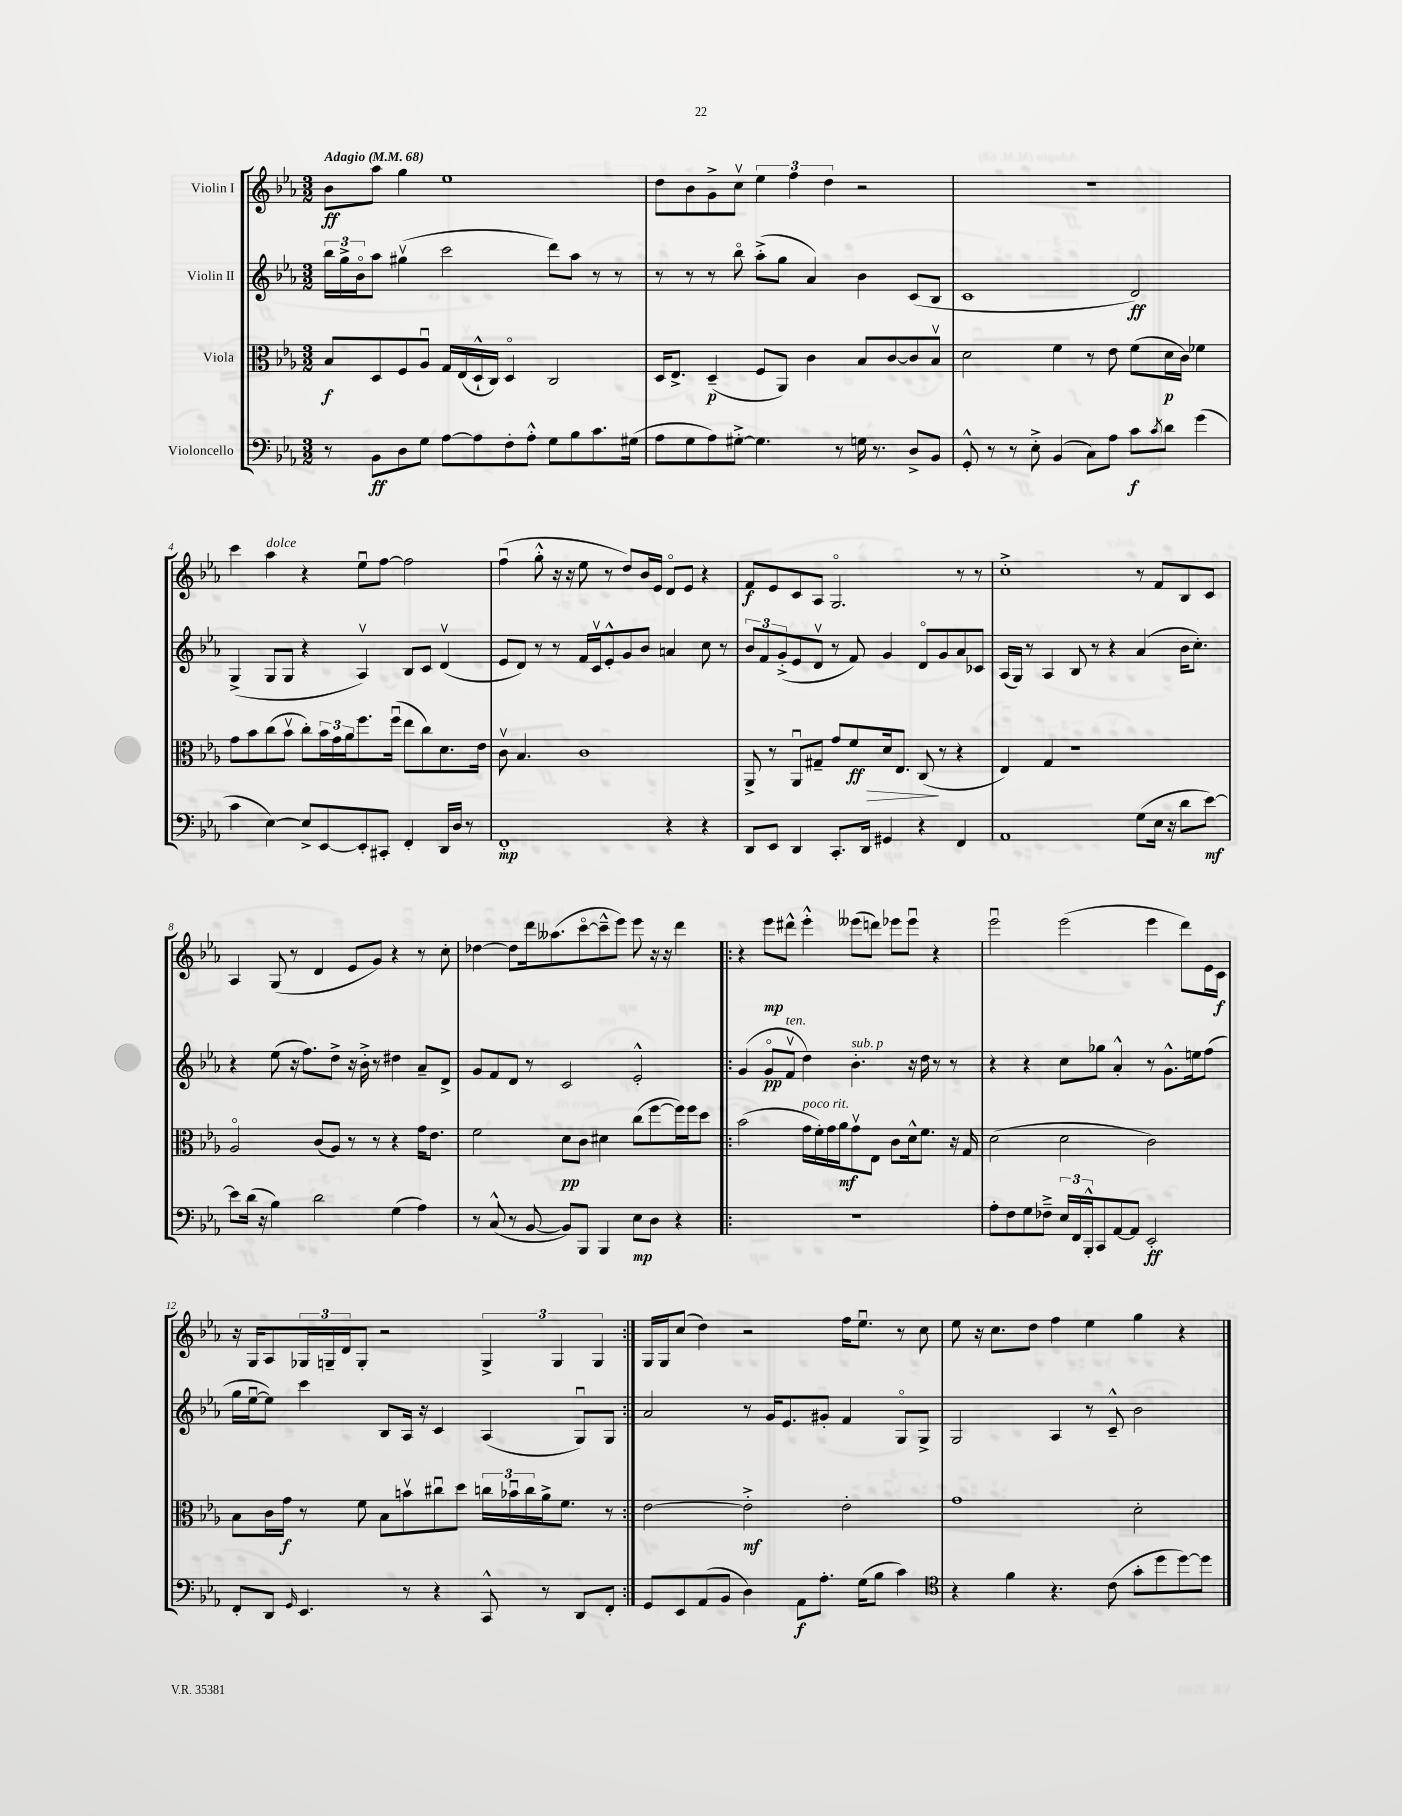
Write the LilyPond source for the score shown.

<<
\new StaffGroup <<
\new Staff = "s0" \with { instrumentName = "Violin I" } {
    \clef treble \key ees \major \numericTimeSignature \time 3/2 \tempo "Adagio" 4 = 68
    bes'8\ff aes''8 g''4 ees''1 |
    d''8 bes'8 g'8-> c''8\upbow \tuplet 3/2 { ees''4 f''4 d''4 } r2 |
    R1. |
    c'''4 aes''4^\markup { \italic "dolce" } r4 ees''8\downbow f''8~ f''2 |
    f''4\downbow( g''8-.-^ r16 r16 ees''8 r8 d''8) bes'16 ees'16 d'8\flageolet ees'8 r4 |
    f'8\f ees'8 c'8 aes8 g2.\flageolet r8 r8 |
    c''1-.-> r8 f'8 bes8 c'8 |
    aes4 g8( r8 d'4 ees'8 g'8) r4 r8 c''8-. |
    des''4~ des''8 d'''16 aeses''8.( c'''8~\flageolet c'''8---^ ees'''8) ees'''8 r16 r16 d'''4 |
    \repeat volta 2 { r4 ees'''8\mp dis'''8-^ ees'''4-.-^ eeses'''8( d'''8) ees'''8 ees'''8\downbow r4 |
    ees'''2\downbow ees'''2( ees'''4 d'''8) ees'16 c'16\f |
    r16 g16 aes8 \tuplet 3/2 { ges16 g16-- d'16 } g8-. r2 \tuplet 3/2 { g4-> g4 g4 } | }
    g16 g16 c''8( d''4) r2 f''16 ees''8.\downbow r8 c''8 |
    ees''8 r16 c''8. d''8 f''4 ees''4 g''4 r4 \bar "|." |
}
\new Staff = "s1" \with { instrumentName = "Violin II" } {
    \clef treble \key ees \major \numericTimeSignature \time 3/2
    \tuplet 3/2 { bes''16 g''16-> bes'16\flageolet } aes''8 gis''4\upbow( c'''2 d'''8) aes''8 r8 r8 |
    r8 r8 r8 bes''8\flageolet aes''8-.->( g''8 aes'4) bes'4 c'8( bes8 |
    c'1 d'2\ff) |
    g4->( g8 g8 r4 aes4\upbow) bes8 c'8 d'4\upbow( |
    ees'8 d'8) r8 r8 f'16 c'16\upbow ees'8-.-^ g'8 bes'8 a'4 c''8 r8 |
    \tuplet 3/2 { bes'8 f'8 g'8-.->( } ees'8 d'8\upbow r8 f'8) g'4 d'8\flageolet g'8 aes'8 ces'8 |
    aes16( g16) r8 aes4 bes8 r8 r4 aes'4( bes'16 c''8.-.) |
    r4 ees''8( r16 f''8.) d''8-> r16 bes'16-.-> r8 dis''4 aes'8-- d'8-> |
    g'8 f'8 d'8 r8 c'2 ees'2-.-^ |
    \repeat volta 2 { g'4( g'8\flageolet\pp f'8\upbow^\markup { \italic "ten." } d''4) bes'4.-.^\markup { \italic "sub. p" } r16 d''16 r8 r8 |
    r4 r4 c''8 ges''8 aes'4-.-^ r8 g'8.-^ e''16 f''8( |
    g''16 ees''16~\downbow ees''8) c'''4 bes8 aes16 r16 c'4 aes4( g8\downbow) g8 | }
    aes'2 r8 g'16 ees'8. gis'8-. f'4 g8\flageolet g8-> |
    g2 aes4 r8 c'8---^ bes'2 \bar "|." |
}
\new Staff = "s2" \with { instrumentName = "Viola" } {
    \clef alto \key ees \major \numericTimeSignature \time 3/2
    bes8\f d8 f8 aes8\downbow g16 ees16( d16-!-^ c16) d4\flageolet c2 |
    d16 ees8.-> d4--\p( f8 aes,8) c'4 bes8 c'8~ c'8 bes8\upbow |
    d'2 f'4 r8 ees'8 f'8( d'16\p c'16) fes'4 |
    g'8 bes'8 c''8( bes'8\upbow c''8-.) \tuplet 3/2 { bes'16 g'16 aes'16 } f''8. f''16\downbow( ees''8 c''8) d'8. ees'16 |
    c'8\upbow bes4. c'1 |
    aes,8-> r8 aes,8\downbow gis8-- g'8 f'8\ff\> d'16 ees8. c8\!( r8 r4 |
    ees4) g4 r1 |
    aes2\flageolet c'8( aes8) r8 r8 r4 g'16 ees'8. |
    f'2 d'8\pp c'8 dis'4 c''8( f''8~ f''16) f''16 d''8 |
    \repeat volta 2 { bes'2( g'16^\markup { \italic "poco rit." } f'16-.) g'16 aes'16\mf g'8\upbow ees8 c'8 d'16-^ f'8. r16 g16 |
    d'2( d'2 c'2) |
    bes8 c'16 g'16\f r8 f'8 bes8 b'8\upbow cis''8\downbow d''8 \tuplet 3/2 { c''16 bes'16\downbow c''16 } aes'16-> f'8. r8 | }
    ees'2~ ees'2-.->\mf ees'2-. |
    g'1 d'2-. \bar "|." |
}
\new Staff = "s3" \with { instrumentName = "Violoncello" } {
    \clef bass \key ees \major \numericTimeSignature \time 3/2
    r8 bes,8\ff d8 g8 aes8~ aes8 f8-. aes8-.-^ g8 bes8 c'8. gis16( |
    aes8 g8 aes8) gis8~-.-> gis4. r8 g16 r8. d8-> bes,8 |
    g,8-.-^ r8 r8 ees8-.-> bes,4( c8) aes8 c'8\f \acciaccatura { c'8 } d'8 g'4( |
    c'4 ees4~) ees8-> ees,8~ ees,8-. cis,8-. f,4-. d,16 d16 r8 |
    f,1-.\mp r4 r4 |
    d,8 ees,8 d,4 c,8.-. d,16 gis,4 r4 f,4 |
    aes,1 g8( ees16 r16 d'8 ees'8~\mf) |
    ees'8 d'16( r16 bes4) d'2 g4( aes4) |
    r8 c8-^( r8 bes,8~ bes,8) bes,,8 bes,,4 ees8\mp d8 r4 |
    \repeat volta 2 { r1. |
    aes8-. f8 g8 fes8---> \tuplet 3/2 { ees16 f,16 bes,,16-.-^ } c,8 aes,8~ aes,8 ees,2-.\ff |
    f,8-. d,8 \grace { g,16 } ees,4. r8 r4 c,8-^ r8 d,8 f,8-. | }
    g,8 ees,8 aes,8( bes,8 d4) aes,8\f aes8.-. g16( bes8 c'4) |
    \clef tenor r4 f'4 r4. c'8( g'8-. d''8 d''8~) d''8 \bar "|." |
}
>>
>>
